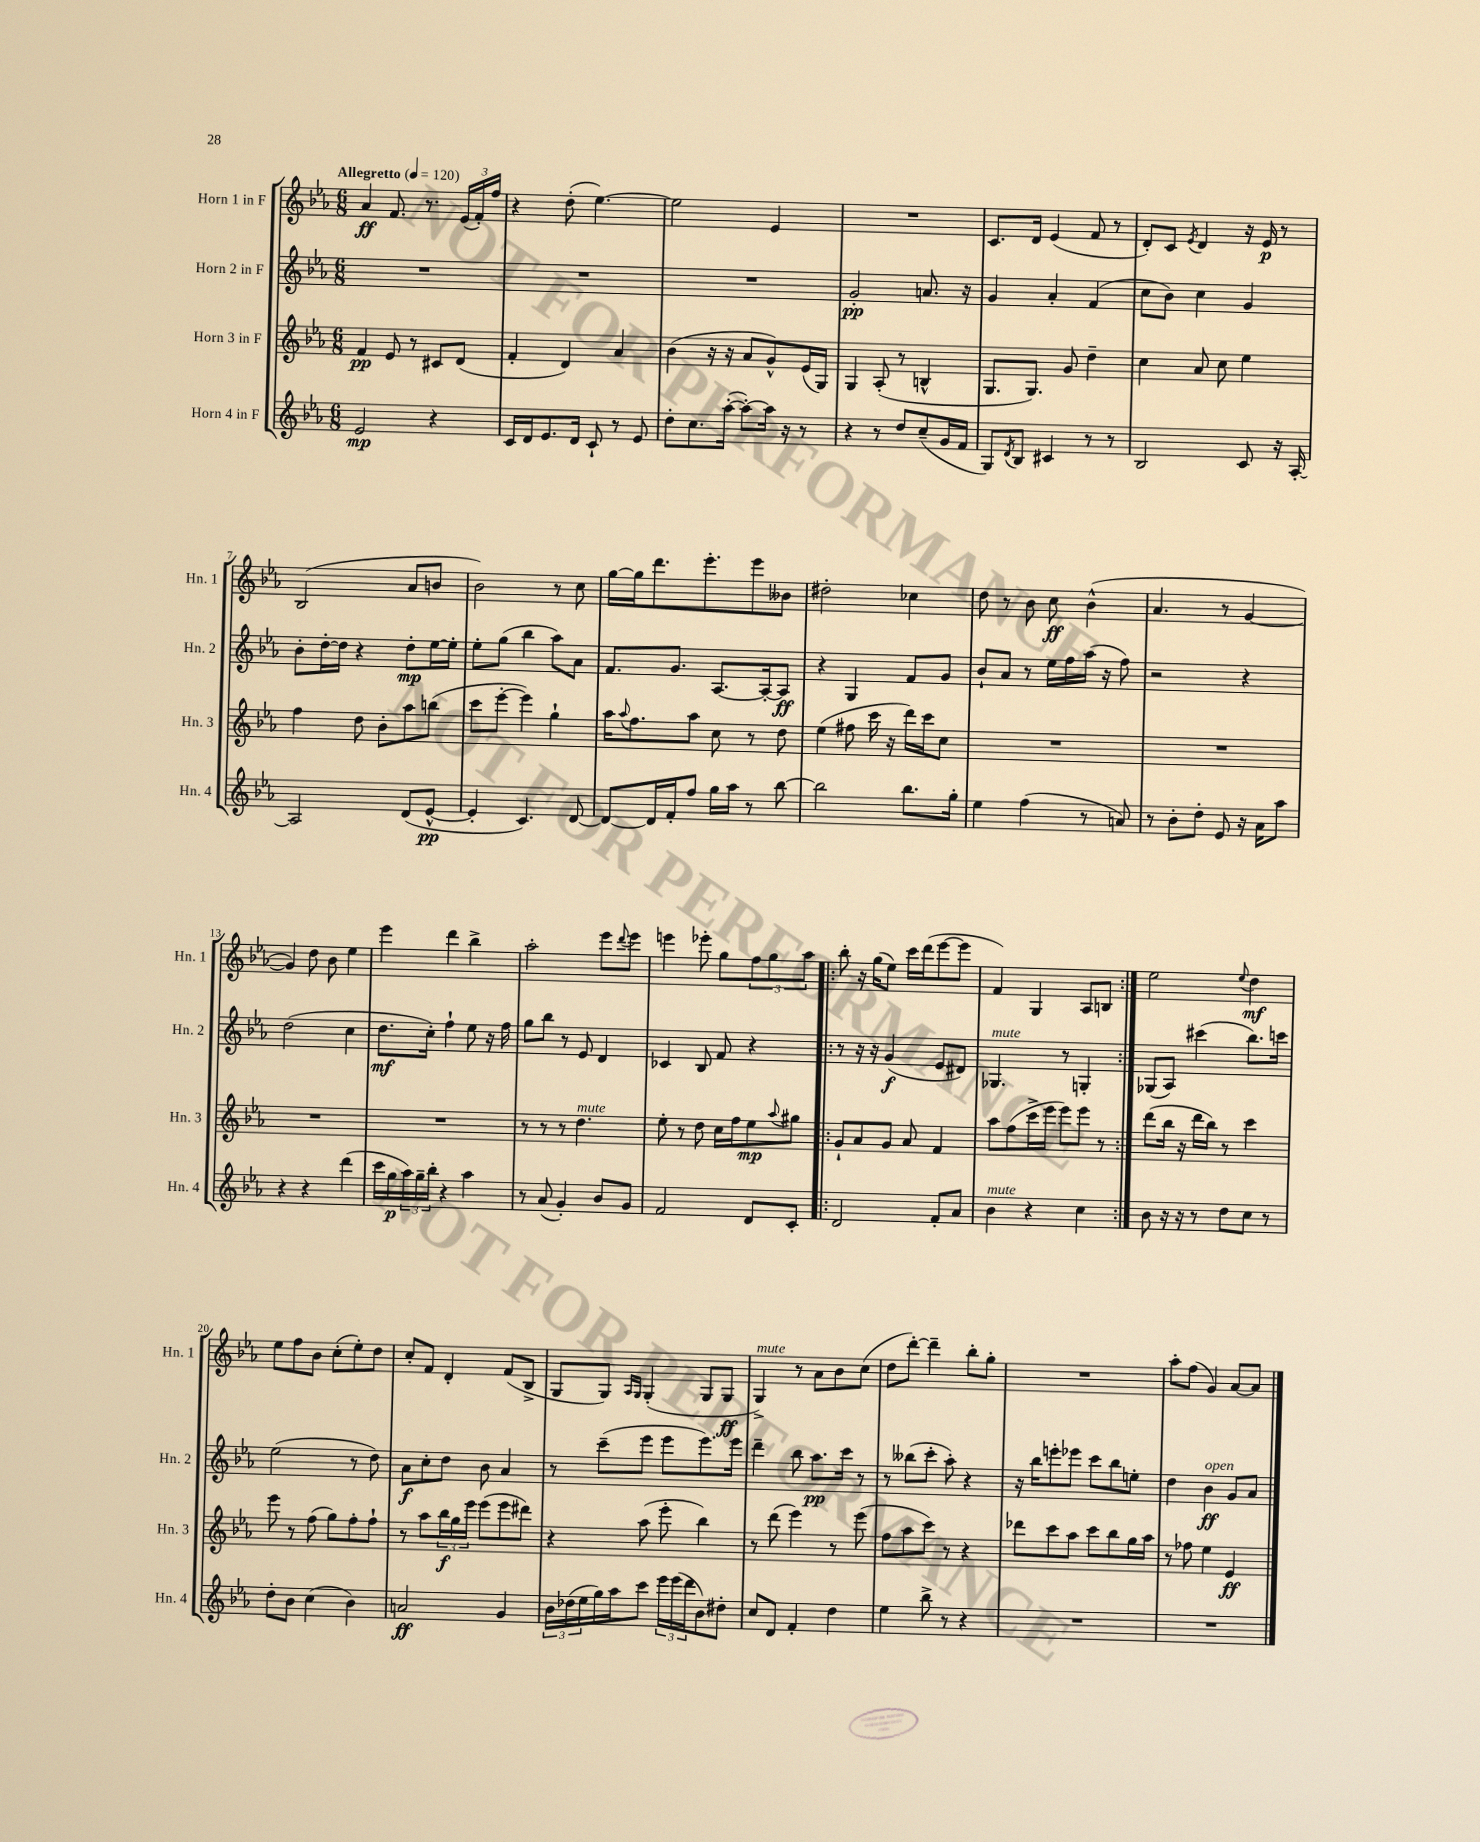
<<
\new StaffGroup <<
\new Staff = "s0" \with { instrumentName = "Horn 1 in F" shortInstrumentName = "Hn. 1" } {
    \clef treble \key ees \major \numericTimeSignature \time 6/8 \tempo "Allegretto" 4 = 120
    aes'4\ff f'8. r8. \tuplet 3/2 { ees'16( f'16-.) f''16 } |
    r4 d''8-.( ees''4.~) |
    ees''2 ees'4 |
    R2. |
    c'8. d'16 ees'4( f'8 r8 |
    d'8-.) c'8 \acciaccatura { ees'8 } d'4 r16 ees'16\p r8 |
    bes2( aes'8 b'8 |
    bes'2) r8 c''8 |
    g''16~ g''16 d'''8. ees'''8.-. ees'''8 beses'8 |
    dis''2-. ces''4 |
    d''8 r8 bes'8 c''8\ff bes'4-^( |
    aes'4. r8 g'4~ |
    g'4) d''8 bes'8 ees''4 |
    ees'''4 d'''4 bes''4-> |
    aes''2-. ees'''8 \appoggiatura { d'''8 } ees'''8 |
    e'''4 ees'''8-. g''8 \tuplet 3/2 { f''8 g''8 aes''8 } |
    \repeat volta 2 { bes''8-. r16 g''16( ees''8) c'''16 d'''16( ees'''8~ ees'''8 |
    f'4) g4 aes8 b8 | }
    ees''2 \appoggiatura { ees''8 } d''4\mf |
    ees''8 f''8 bes'8 c''8-.( ees''8-.) d''8 |
    c''8-. f'8 d'4-. f'8( bes8-> |
    g8 g8) \grace { aes16 g16 } g4-.( g8 g8\ff |
    g4->^\markup { \italic "mute" }) r8 aes'8 bes'8 c''8( |
    d''8 d'''8~-.) d'''4-- bes''8-. g''8-. |
    R2. |
    aes''8-. f''8( g'4) aes'8~ aes'8 \bar "|." |
}
\new Staff = "s1" \with { instrumentName = "Horn 2 in F" shortInstrumentName = "Hn. 2" } {
    \clef treble \key ees \major \numericTimeSignature \time 6/8
    R2. |
    R2. |
    R2. |
    g'2-.\pp a'8. r16 |
    g'4 aes'4-. f'4( |
    c''8 bes'8) c''4 g'4 |
    bes'8-. d''16~-. d''16 r4 d''8-.\mp ees''16~ ees''16-. |
    ees''8-. g''8( bes''4 aes''8) aes'8 |
    f'8. g'8. aes8.~ aes16~-. aes8\ff |
    r4 g4 f'8 g'8 |
    bes'8-! aes'8 r8 ees''16 f''16 aes''16( r16 f''8) |
    r2 r4 |
    d''2( c''4 |
    d''8.\mf c''16-.) f''4-! ees''8 r16 f''16 |
    g''8 bes''8 r8 ees'8 d'4 |
    ces'4 bes8 f'8 r4 |
    \repeat volta 2 { r8 r16 r16 g'4\f( ees'8 dis'8) |
    ges4.^\markup { \italic "mute" } r8 g4-. | }
    ges8( aes8) cis'''4( bes''8.) c'''16 |
    ees''2( r8 d''8) |
    aes'8\f c''8-. d''8 bes'8 aes'4 |
    r8 c'''8--( ees'''8 ees'''8 ees'''8.) ees'''16 |
    d'''4-- bes''8 aes''8.\pp c'''16 r8 |
    r8 beses''8( c'''8-. aes''8-.) r4 |
    r16 bes''16 e'''8-. ees'''8 c'''8 bes''8 e''8-. |
    d''4 bes'4\ff^\markup { \italic "open" } g'8 aes'8 \bar "|." |
}
\new Staff = "s2" \with { instrumentName = "Horn 3 in F" shortInstrumentName = "Hn. 3" } {
    \clef treble \key ees \major \numericTimeSignature \time 6/8
    f'4\pp ees'8 r8 cis'8 d'8( |
    f'4-. d'4) aes'4 |
    bes'4( r16 r16 aes'8 g'8-^) ees'16( g16) |
    g4 aes8-.( r8 b4-^ |
    g8. g8.) g'8 d''4-- |
    c''4 aes'8 c''8 ees''4 |
    f''4 d''8 bes'8-. aes''8 b''8( |
    c'''8 ees'''8~-. ees'''4) g''4-! |
    aes''16 \appoggiatura { aes''8 } f''8. aes''8 c''8 r8 d''8 |
    ees''4( fis''8 c'''16 r16 d'''16) c'''16 c''8 |
    R2. |
    R2. |
    R2. |
    R2. |
    r8 r8 r8 d''4.^\markup { \italic "mute" } |
    ees''8-. r8 d''8 c''16 f''16 ees''8\mp \appoggiatura { aes''8 } gis''8 |
    \repeat volta 2 { g'8-! aes'8 g'8 aes'8 f'4 |
    aes''8 f''8( c'''16-> ees'''16 ees'''8) ees'''8 r8 | }
    d'''8( bes''16 r16 d'''16 bes''16) r8 c'''4 |
    ees'''8 r8 f''8( g''8) f''8-. f''8-! |
    r8 aes''8 \tuplet 3/2 { bes''16\f g''16 ees'''16 } ees'''8( ees'''8 dis'''8) |
    r4 aes''8( ees'''8-. bes''4) |
    r8 d'''8( ees'''4) r8 ees'''8( |
    f''8 aes''8 c'''8) r8 r4 |
    des'''8 c'''8 aes''8 c'''8 bes''8 g''16 aes''16 |
    r8 fes''8 ees''4 ees'4\ff \bar "|." |
}
\new Staff = "s3" \with { instrumentName = "Horn 4 in F" shortInstrumentName = "Hn. 4" } {
    \clef treble \key ees \major \numericTimeSignature \time 6/8
    ees'2\mp r4 |
    c'16 d'16 ees'8. d'16 c'8-! r8 ees'8 |
    d''8-. c''8. aes''16~-.( aes''8~-.) aes''16 r16 r8 |
    r4 r8 d''8 c''8--( g'16 f'16 |
    g8) \acciaccatura { d'8 } bes8 cis'4 r8 r8 |
    bes2 c'8 r16 aes16~-. |
    aes2 d'8( ees'8~-^\pp |
    ees'4-. c'4.) d'8~ |
    d'8~ d'16 f'16-. f''8 g''16 aes''16 r8 bes''8~ |
    bes''2 bes''8. g''16-. |
    ees''4 f''4( r8 a'8) |
    r8 bes'8-. d''8-. ees'8 r16 aes'16 aes''8 |
    r4 r4 d'''4( |
    c'''16 g''16\p \tuplet 3/2 { aes''16) g''16-- bes''16-. } r4 aes''4 |
    r8 aes'8( g'4-.) bes'8 g'8 |
    f'2 d'8 c'8-. |
    \repeat volta 2 { d'2 f'8-. aes'8 |
    bes'4^\markup { \italic "mute" } r4 c''4 | }
    bes'8 r16 r16 r8 d''8 c''8 r8 |
    d''8-. bes'8 c''4( bes'4) |
    a'2\ff g'4 |
    \tuplet 3/2 { bes'16 des''16( ees''16 } g''16) aes''16 c'''8 \tuplet 3/2 { ees'''16 ees'''16( d'''16 } bes'8) dis''8-. |
    c''8 d'8 f'4-. d''4 |
    ees''4 bes''8-> r8 r4 |
    R2. |
    R2. \bar "|." |
}
>>
>>
